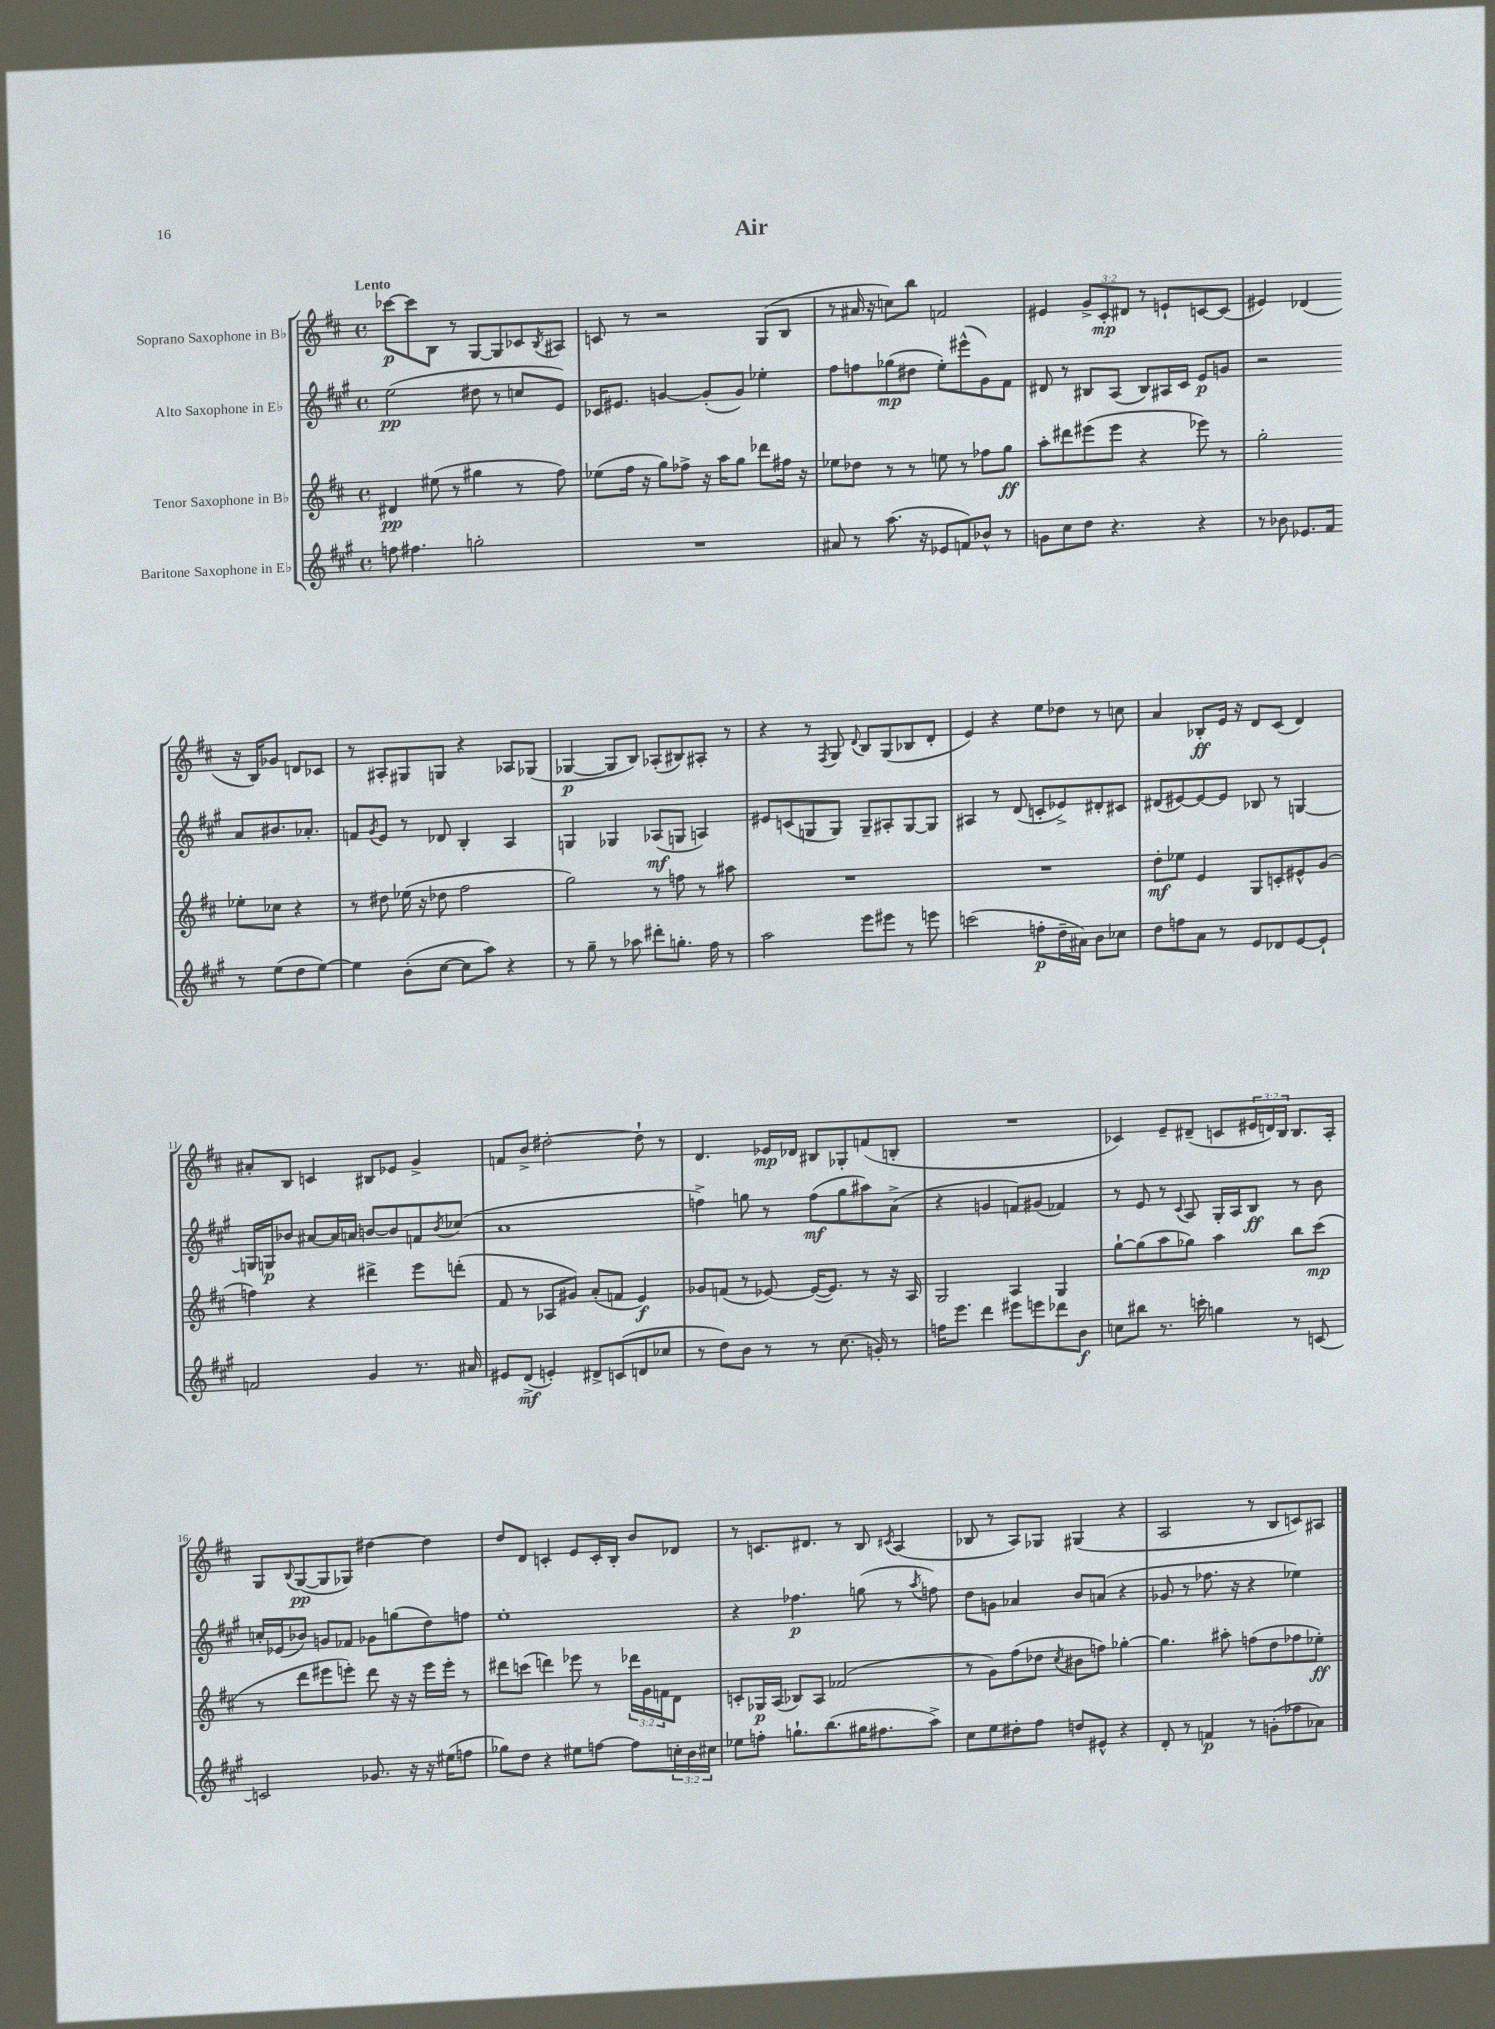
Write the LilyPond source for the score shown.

\header { title = "Air" }
<<
\new StaffGroup <<
\new Staff = "s0" \with { instrumentName = "Soprano Saxophone in Bb" } {
    \clef treble \key d \major \defaultTimeSignature \time 4/4 \override Staff.TupletNumber.text = #tuplet-number::calc-fraction-text \tempo "Lento"
    ces'''8~\p ces'''8 b8 r8 g8~ g8 ces'8 \acciaccatura { b8 } ais8 |
    c'8 r8 r2 g8( b8 |
    r8 ais'16 r16 c''8) b''8 f'2 |
    eis'4 \tuplet 3/2 { g'8-> cis'8-.\mp dis'8 } r8 e'8-! c'8~ c'8( |
    eis'4) des'4( r16 b16) ges'8 d'8 ces'8 |
    r8 ais8-. gis8 g8 r4 aes8 ges8( |
    ges4~\p ges8 b8) aes8-.( bis8) ais8-. r8 |
    r4 r8 \acciaccatura { fis8 } g8 \appoggiatura { d'8 } b8 g8( bes8 d'8-. |
    e'4) r4 e''8 des''8 r8 c''8 |
    a'4 bes8-.\ff e'16 r16 d'8 cis'8( d'4) |
    ais'8-. b8 c'4 bis8 ees'8 g'4-> |
    f'8 b'8-> dis''2~-. dis''8-! r8 |
    d'4. ees'16\mp des'16 bis8 ges8-. f'8( b8-. |
    R1 |
    ces'4) e'8-- dis'8--( c'8 \tuplet 3/2 { eis'16 d'16) b16 } b8. a16-. |
    g8 \appoggiatura { b8 } g8~\pp( g8 ges8) dis''4~ dis''4 |
    d''8 d'8 c'4-. e'8 c'16-. b16-. b'8 des'8 |
    r8 c'8. dis'8. r8 b8 \acciaccatura { cis'8 } a4( |
    bes8 r8 a8) ges8 gis4( r4 |
    a2 r8 b8 c'8) ais8 \bar "|." |
}
\new Staff = "s1" \with { instrumentName = "Alto Saxophone in Eb" } {
    \clef treble \key a \major \defaultTimeSignature \time 4/4
    e''2\pp( dis''8 r8 c''8 e'8) |
    ces'16 eis'8. g'4~ g'8-.( g'8) ees''4-. |
    fis''8 f''8 ges''8\mp( dis''8 e''8-.) eis'''8-^( gis'8) fis'8 |
    dis'8 r8 bis8 a8( bis8) ais16 cis'16 e'8\p g'8 |
    r2 a'8 bis'8. aes'8.-. |
    f'8 \acciaccatura { gis'8 } e'8 r8 des'8 b4-. a4 |
    g4 ges4 aes8\mf( g8 a4) |
    eis'8 c'8( g8 g8) g8-- ais8-. g8~ g8 |
    ais4 r8 d'8( c'8-. ees'8->) dis'8-. cis'8 |
    dis'8( eis'8~) eis'8~ eis'8 bes8 r8 g4~ |
    g16 g16\p bes'8 ais'8~ ais'16 a'16 b'8~ b'8 f'8 \acciaccatura { b'8 } ces''8( |
    a'1 |
    f''4->) g''8 r8 f''8\mf( g''8 ais''8) a'8->( |
    r4 g'4 f'8) gis'8( fes'4) |
    r8 e'8 r8 \appoggiatura { cis'8 } a8 gis16-. a16 b8\ff r8 b'8 |
    c''16-. ees'16( bes'8) g'8 fes'8 ges'8 g''8( d''8) f''8 |
    e''1-. |
    r4 fes''4.\p g''8( r8 \acciaccatura { a''8 } f''8) |
    d''8 g'8 aes'4 b'8 a'8( r4 |
    ges'8 r8 fes''8. r16 r4 ees''4) \bar "|." |
}
\new Staff = "s2" \with { instrumentName = "Tenor Saxophone in Bb" } {
    \clef treble \key d \major \defaultTimeSignature \time 4/4 \override Staff.TupletNumber.text = #tuplet-number::calc-fraction-text
    dis'4\pp eis''8( r8 gis''4 r8 fis''8) |
    ees''8( fis''16 r16 g''8) fes''8-> r16 a''16 g''8 des'''8 fis''16 r16 |
    ees''8 des''8 r8 r8 e''8 r8 fes''8 g''8\ff |
    a''8-. dis'''8 eis'''8( eis'''8 r4 ees'''8) r8 |
    g''2-. ees''8-. ces''8 r4 |
    r8 dis''8 ees''16( r16 des''8 fis''2 |
    g''2) r8 f''8 r8 ais''8 |
    R1 |
    R1 |
    d''8-.\mf ees''8 e'4 g8 c'8-. eis'8-^ g'8( |
    f''4) r4 dis'''4-> e'''8 d'''8-.( |
    fis'8 r8 aes8 gis'8) a'8-.( f'8 e'4\f) |
    ges'8 f'8( r8 ees'8~) ees'16~( ees'8.) r8 r16 a16 |
    g2 a4 g4 |
    g''8~-! g''8( a''8 ges''8) a''4 b''8 cis'''8\mp( |
    r8 d'''8 eis'''8 e'''8-.) d'''8 r16 r16 e'''16 e'''16-. r8 |
    dis'''8 c'''8( d'''4) ees'''8 r8 \tuplet 3/2 { des'''16 g'16 f'16 } d'8 |
    c'8-. ges16\p a16( bes8) a8 fes'2( |
    r8 g'8) fis''8( des''8 \acciaccatura { cis''8 } bis'8 f''8) ges''4~-. |
    ges''4. ais''8-. f''8( d''8 fes''8 ees''8-.\ff) \bar "|." |
}
\new Staff = "s3" \with { instrumentName = "Baritone Saxophone in Eb" } {
    \clef treble \key a \major \defaultTimeSignature \time 4/4 \override Staff.TupletNumber.text = #tuplet-number::calc-fraction-text
    f''8 fis''4. g''2-. |
    R1 |
    ais'8 r8 a''8.( r16 ees'8 f'8) bes'8-^ r8 |
    g'8 cis''8 d''8 r4. r4 |
    r8 bes'8 ees'8. fis'16 r8 e''8( d''8 e''8~) |
    e''4 b'8-.( cis''8~ cis''8 a''8) r4 |
    r8 gis''8-- r8 aes''8 dis'''8-. g''8.-. fis''16 r8 |
    a''2 e'''8 eis'''8 r8 e'''8 |
    c'''2( f''8-.\p d''16-- ais'16) b'8 ces''8 |
    d''8 f''8 a'8 r8 e'8 des'8 e'8~ e'8-! |
    f'2 gis'4 r8. ais'16 |
    eis'8 d'8->\mf( e'4-.) dis'8-> c'8( d'8 ces''8 |
    r8 d''8) b'8 r8 r8 cis''8.( g'16-.) r8 |
    f''16 e'''8. d'''4 eis'''8 e'''8 des'''8 b'8\f |
    c''8 bis''8 r8. c'''16-. g''4 r8 c'8~ |
    c'2 ges'8. r16 r16 eis''16( f''8 |
    ges''8) d''8 r4 eis''8 f''8~ f''8 \tuplet 3/2 { c''16-. b'16 cis''16 } |
    ees''8 f''8-. g''8.-! b''8.( gis''16 fis''8. a''8->) |
    cis''8 e''8 dis''8-. fis''8 d''8 eis'8-^ r4 |
    d'8-. r8 f'4\p r8 g'8-.( fes''8 aes'8) \bar "|." |
}
>>
>>
